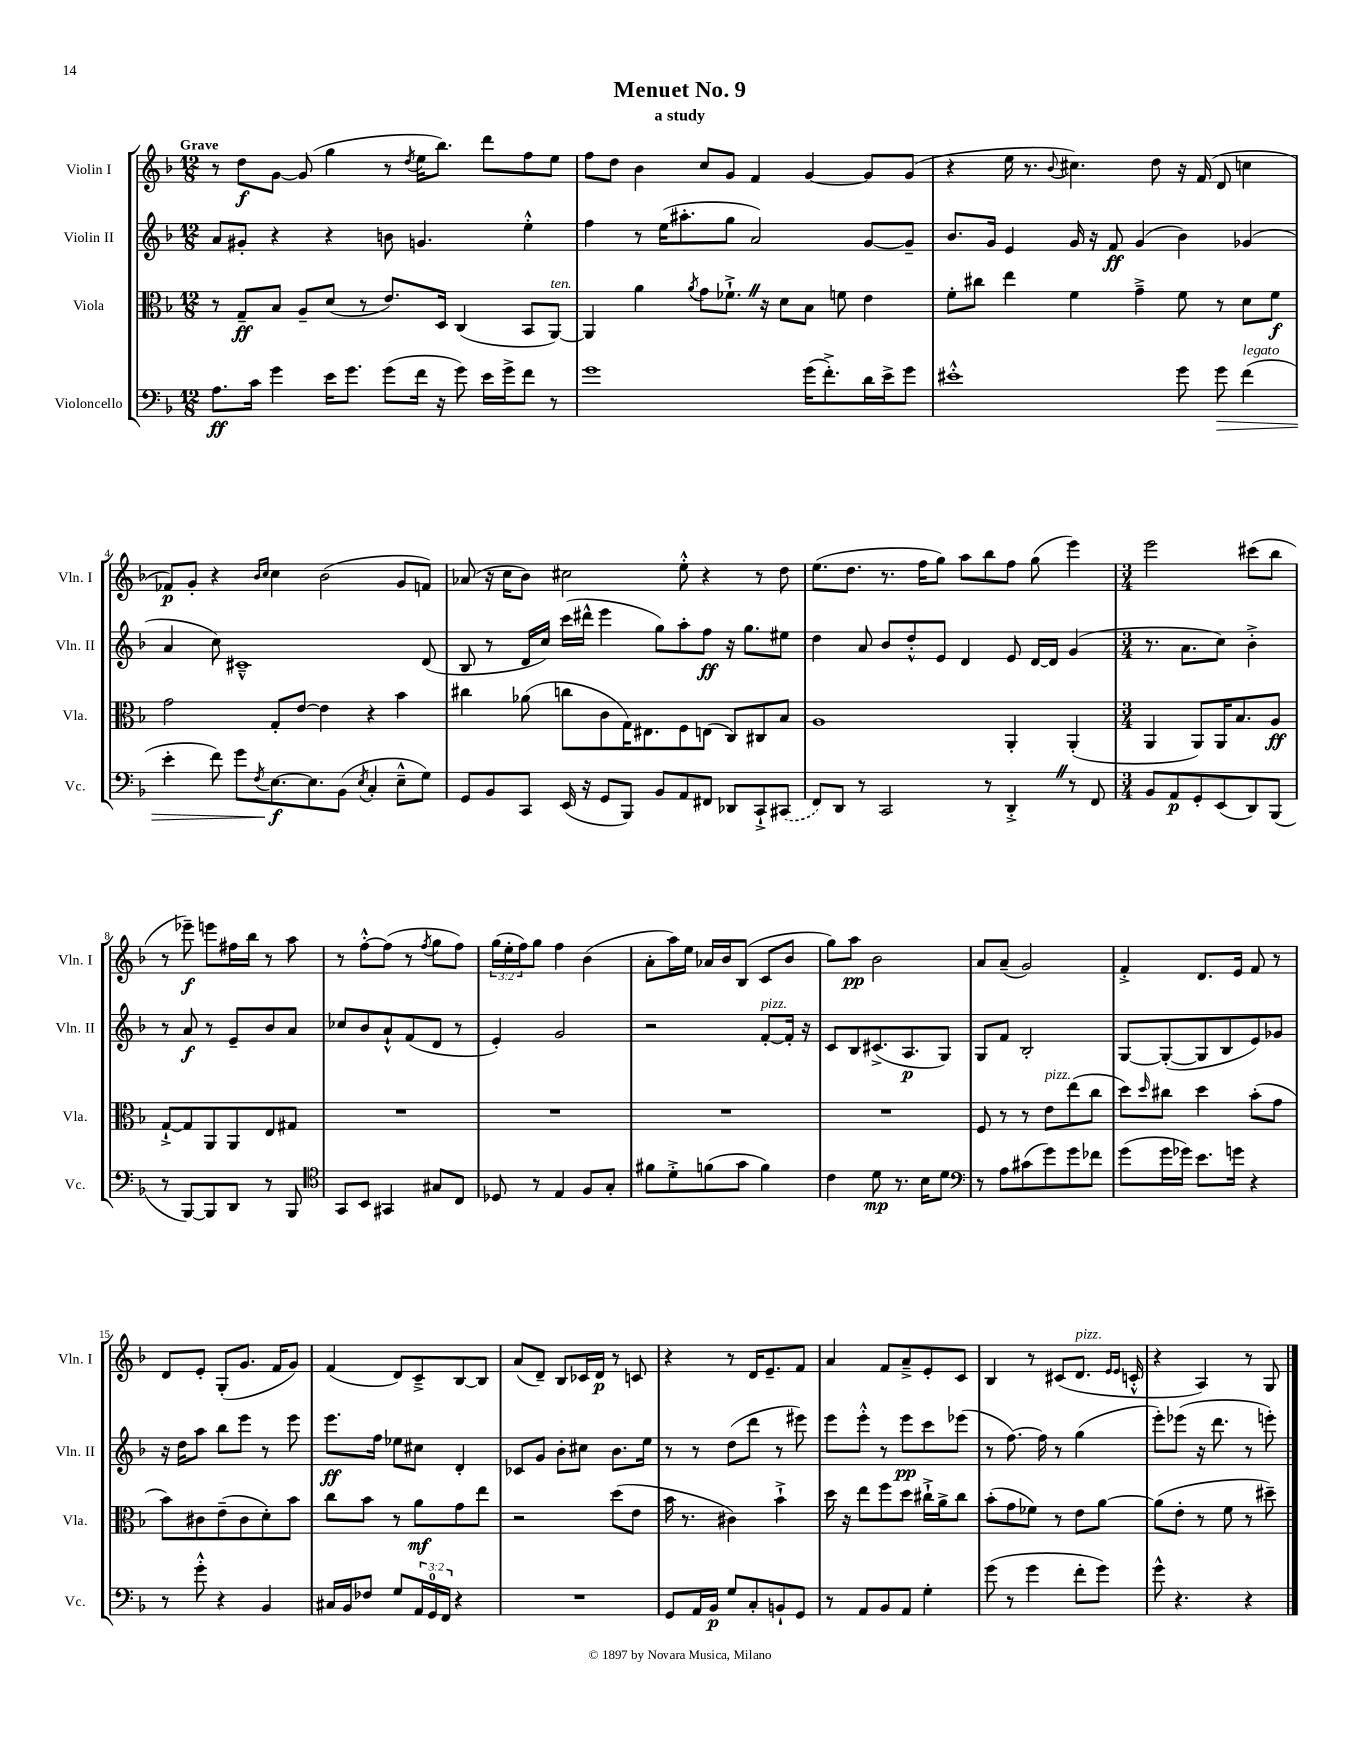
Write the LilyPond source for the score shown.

\header { title = "Menuet No. 9" subtitle = "a study" }
<<
\new StaffGroup <<
\new Staff = "s0" \with { instrumentName = "Violin I" shortInstrumentName = "Vln. I" } {
    \clef treble \key f \major \numericTimeSignature \time 12/8 \override Staff.TupletNumber.text = #tuplet-number::calc-fraction-text \tempo "Grave"
    r8 d''8\f g'8~ g'8( g''4 r8 \acciaccatura { d''8 } e''16 bes''8.) d'''8 f''8 e''8 |
    f''8 d''8 bes'4 c''8 g'8 f'4 g'4~ g'8 g'8( |
    r4 e''16 r8. \appoggiatura { bes'8 } cis''4.) d''8 r16 f'16( d'8 c''4 |
    fes'8\p) g'8-. r4 \grace { bes'16 c''16 } c''4 bes'2( g'8 f'8) |
    aes'8( r16 c''16 bes'8) cis''2 e''8-.-^ r4 r8 d''8 |
    e''8.( d''8. r8. f''16 g''8) a''8 bes''8 f''8 g''8( e'''4) |
    \numericTimeSignature \time 3/4 e'''2 cis'''8( bes''8 |
    r8 ees'''8--\f) e'''8 fis''16 bes''16 r8 a''8 |
    r8 f''8~-.-^ f''8( r8 \acciaccatura { f''8 } g''8 f''8) |
    \tuplet 3/2 { g''16( e''16-. f''16) } g''8 f''4 bes'4( |
    a'8-. a''16) e''16 aes'16 bes'16 bes8( c'8 bes'8 |
    g''8) a''8\pp bes'2 |
    a'8 a'8--( g'2) |
    f'4-.-> d'8. e'16 f'8 r8 |
    d'8 e'8-. g8-.( g'8. f'16 g'8) |
    f'4( d'8) c'8---> bes8~ bes8 |
    a'8( d'8--) bes8 ces'16 d'16\p r8 c'8 |
    r4 r8 d'16 e'8.-- f'8 |
    a'4 f'8 a'8---> e'8-. c'8 |
    bes4 r8 cis'8( d'8.^\markup { \italic "pizz." } \grace { e'16 e'16 } c'16-.-^ |
    r4 a4) r8 g8 \bar "|." |
}
\new Staff = "s1" \with { instrumentName = "Violin II" shortInstrumentName = "Vln. II" } {
    \clef treble \key f \major \numericTimeSignature \time 12/8
    a'8 gis'8-. r4 r4 b'8 g'4. e''4-.-^ |
    f''4 r8 e''16( ais''8.-. g''8 a'2) g'8~ g'8-- |
    bes'8. g'16 e'4 g'16 r16 f'8\ff g'4( bes'4) ges'4( |
    a'4 c''8) cis'1---^ d'8( |
    bes8 r8 d'16 c''16) c'''16( dis'''16-^ e'''4 g''8) a''8-. f''8\ff r16 g''8. eis''8 |
    d''4 a'8 bes'8 d''8-.-^ e'8 d'4 e'8 d'16~ d'16 g'4( |
    \numericTimeSignature \time 3/4 r8. a'8. c''8) bes'4-.-> |
    r8 a'8\f r8 e'8-- bes'8 a'8 |
    ces''8 bes'8 a'8-!-^ f'8( d'8 r8 |
    e'4-.) g'2 |
    r2 f'8~-.^\markup { \italic "pizz." } f'16-. r16 |
    c'8 bes8 cis'8.->( a8.\p g8) |
    g8 f'8 bes2-. |
    g8~ g8~-.( g8 bes8 e'8) ges'8 |
    r16 d''16 a''8 bes''8 e'''8 r8 e'''8 |
    e'''8.\ff f''16 ees''8 cis''8 d'4-. |
    ces'8 g'8 bes'8-. cis''8 bes'8. e''16 |
    r8 r8 d''8( d'''8 r8 eis'''8) |
    e'''8 e'''8-.-^ r8 e'''8\pp c'''8 ees'''8( |
    r8 f''8.~) f''16 r8 g''4( |
    e'''8-.) ees'''8( r16 d'''8. r8 e'''8-.) \bar "|." |
}
\new Staff = "s2" \with { instrumentName = "Viola" shortInstrumentName = "Vla." } {
    \clef alto \key f \major \numericTimeSignature \time 12/8
    r8 g8--\ff bes8 a8-- d'8( r8 e'8.) d16 c4( bes,8 a,8~^\markup { \italic "ten." }) |
    a,4 a'4 \acciaccatura { a'8 } g'8 fes'8.-!-> \once \override BreathingSign.text = \markup { \musicglyph "scripts.caesura.straight" } \breathe r16 d'8 bes8 f'8 e'4 |
    f'8-. cis''8 e''4 f'4 g'4---> f'8 r8 d'8 f'8\f |
    g'2 g8-. e'8~ e'4 r4 bes'4 |
    cis''4 aes'8( c''8 c'8 g16) eis8. f8 e8( c8) cis8 bes8 |
    a1 a,4-. a,4-.( |
    \numericTimeSignature \time 3/4 a,4 a,8) a,16 bes8. a8\ff |
    g8~-!-> g8 a,8 a,8 e8 gis8 |
    R2. |
    R2. |
    R2. |
    R2. |
    f8 r8 r8 e'8^\markup { \italic "pizz." } e''8( c''8 |
    d''8) \grace { d''16 } cis''8 d''4 bes'8-.( g'8 |
    bes'8) cis'8 e'8--( cis'8 d'8-.) bes'8 |
    c''8 bes'8 r8 a'8\mf g'8 e''8 |
    r2 d''8( e'8 |
    bes'16 r8. cis'4) bes'4-!-> |
    d''16 r16 e''8 f''8 d''8 cis''16-!-> a'16-> cis''8 |
    bes'8-.( g'8 fes'8) r8 e'8 a'8~ |
    a'8( e'8-. r8 f'8 r8 dis''8--) \bar "|." |
}
\new Staff = "s3" \with { instrumentName = "Violoncello" shortInstrumentName = "Vc." } {
    \clef bass \key f \major \numericTimeSignature \time 12/8 \override Staff.TupletNumber.text = #tuplet-number::calc-fraction-text
    a8.\ff c'16 g'4 e'16 g'8. g'8( f'16 r16 g'8) e'16 g'16-> f'8 r8 |
    g'1 g'16( f'8.-.->) d'16 e'16-> g'8 |
    eis'1-.-^ g'8 g'8\> f'4^\markup { \italic "legato" }( |
    e'4-. f'8) g'8 \acciaccatura { f8 } e8.~\f\! e8. bes,8( \acciaccatura { e8 } c4-. e8---^ g8) |
    g,8 bes,8 c,8 e,16( r16 g,8 bes,,8) bes,8 a,8 fis,8 des,8 c,8-!-> \once \slurDashed cis,8( |
    f,8) d,8 r8 c,2 r8 d,4-.-> \once \override BreathingSign.text = \markup { \musicglyph "scripts.caesura.straight" } \breathe r8 f,8 |
    \numericTimeSignature \time 3/4 bes,8 a,8\p g,8-. e,8( d,8) bes,,8( |
    r8 bes,,8~) bes,,8 d,8 r8 bes,,8 |
    \clef tenor g,8 bes,8 gis,4 gis8 c8 |
    des8 r8 e4 f8 g8-. |
    fis'8 d'8-.-> f'8( g'8 f'4) |
    c'4 d'8\mp r8. bes16 d'8 |
    \clef bass r8 a8 cis'8( g'8) g'8 fes'8 |
    g'8( g'16 ges'16) e'8. g'16 r4 |
    r8 g'8-.-^ r4 bes,4 |
    cis16 bes,16 fes8 g8 \tuplet 3/2 { a,16 g,16-0 f,16 } r4 |
    R2. |
    g,8 a,16 bes,16\p g8 c8-. b,8-! g,8 |
    r8 a,8 bes,8 a,8 g4-. |
    g'8( r8 g'4 f'8-. g'8) |
    g'8-^ r4. r4 \bar "|." |
}
>>
>>
